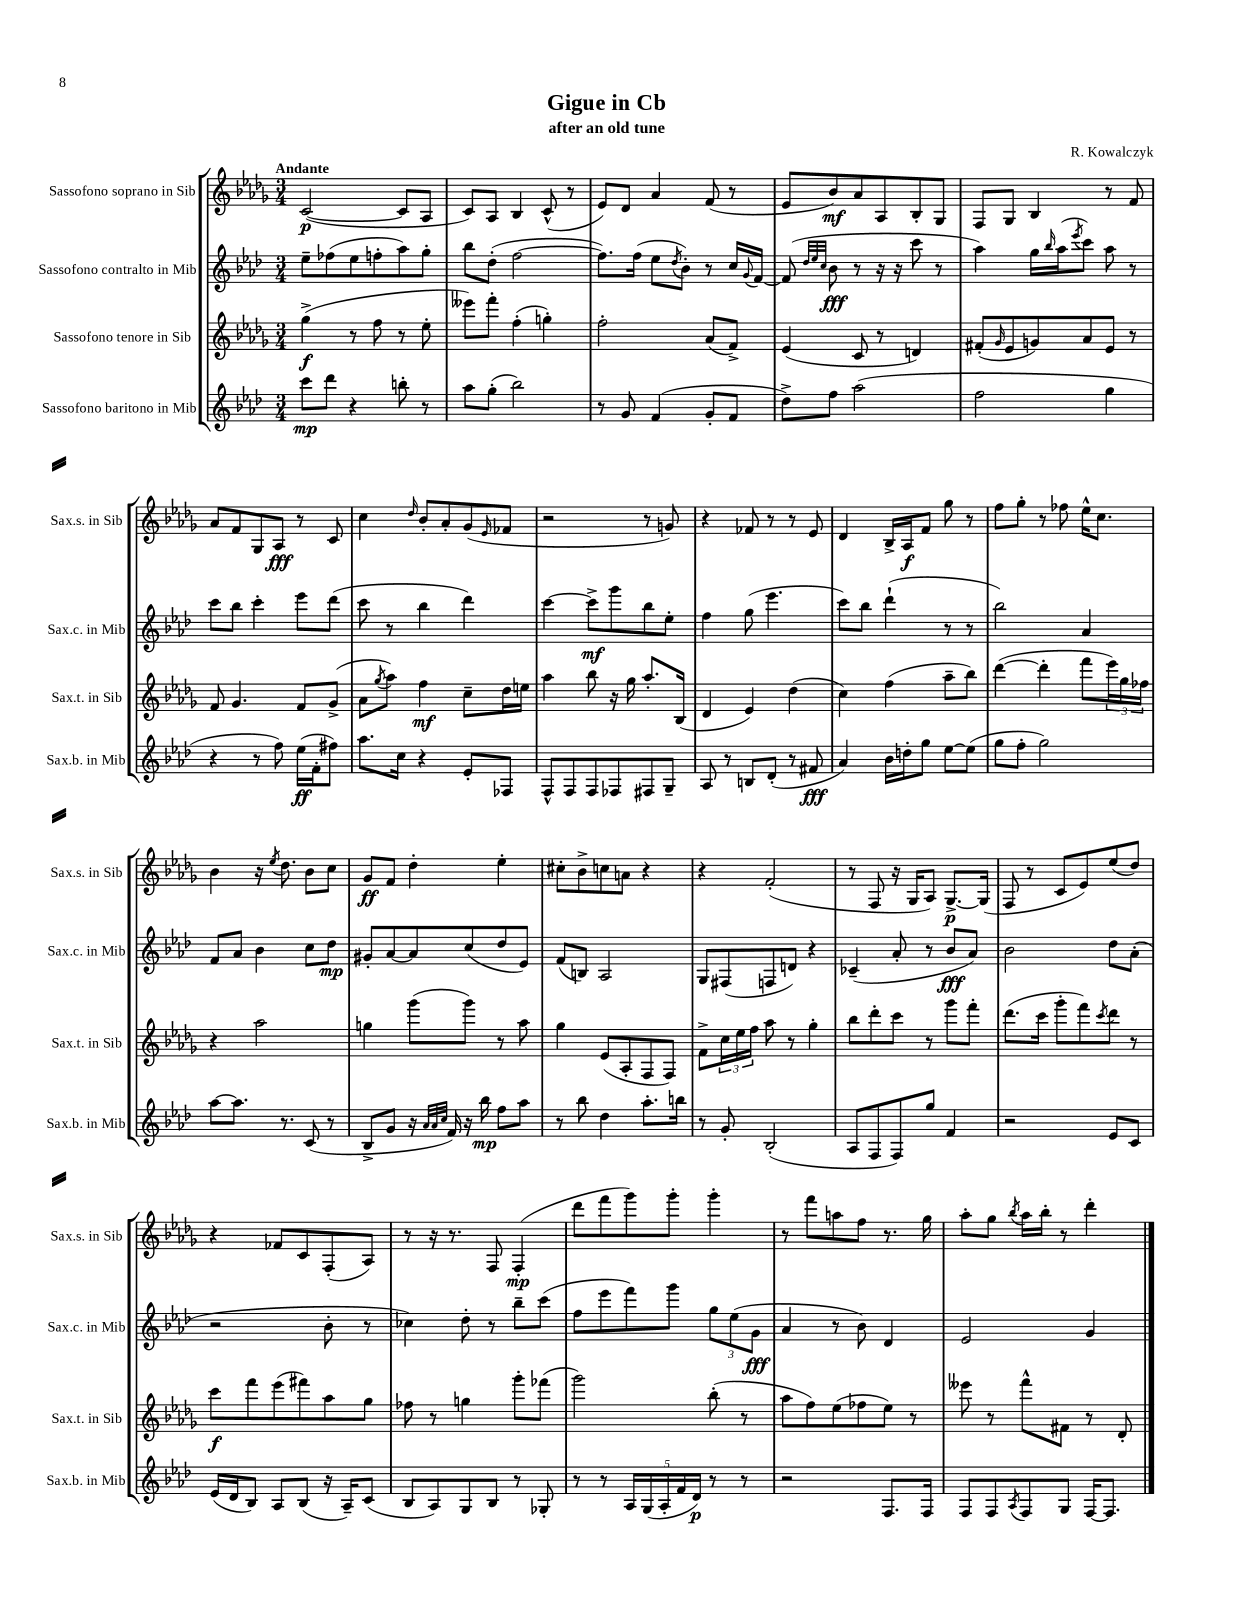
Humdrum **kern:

**kern	**kern	**kern	**kern
*staff4	*staff3	*staff2	*staff1
*clefG2	*clefG2	*clefG2	*clefG2
*k[b-e-a-d-]	*k[b-e-a-d-g-]	*k[b-e-a-d-]	*k[b-e-a-d-g-]
*M3/4	*M3/4	*M3/4	*M3/4
8ccc	(4gg-^	8ee-~	([2c
8ddd-	.	(8ff-	.
4r	8r	8ee-	.
.	8ff	8ff'	.
8bb'	8r	8aa-)	8c]
8r	8ee-'	8gg'	8A-
=	=	=	=
8aa-	8eee--)	8bb-	8c)
(8gg'	8fff'	(8dd-'	8A-
2bb-)	(4ff'	[2ff	4B-
.	4gg')	.	(8c^^
.	.	.	8r
=	=	=	=
8r	2ff'	8.ff])	8e-)
8g	.	.	8d-
.	.	(16ff	.
(4f	.	8ee-	4a-
.	.	8qdd-	.
.	.	8b-')	.
8g'	(8a-	8r	(8f
8f	8f^)	16cc	8r
.	.	8qqg	.
.	.	[16f	.
=	=	=	=
8dd-^)	(4e-	(8f]	8e-
.	.	32qqdd-	.
.	.	32qqee-	.
.	.	32qqcc	.
8ff	.	8b-	8b-)
(2aa-	8c	8r	8a-
.	8r	16r	8A-
.	.	16r	.
.	4d)	8ccc	8B-'
.	.	8r	8G-
=	=	=	=
2ff	(8f#'	4aa-)	8F
.	16qqg-	.	.
.	8e-	.	8G-
.	8g)	16gg	4B-
.	.	16qqbb-	.
.	.	(16aa-	.
.	.	8qeee-	.
.	8a-	8ccc)	.
4gg	8e-	8aa-	8r
.	8r	8r	8f
=	=	=	=
4r	8f	8ccc	8a-
.	4.g-	8bb-	8f
8r	.	4ccc'	8G-
8ff)	.	.	8A-
(16ee-	8f	8eee-	8r
16f'	.	.	.
8ff#)	(8g-^	(8ddd-	8c
=	=	=	=
8.aa-	8a-	8ccc	4cc
.	8qgg-	.	.
.	8aa-)	8r	.
16cc	.	.	.
.	.	.	16qqdd-
4r	4ff	4bb-	8b-'
.	.	.	8a-'
8e-'	8cc~	4ddd-)	(8g-
.	.	.	16qqe-
8F-	16dd-	.	8f-
.	16ee	.	.
=	=	=	=
8F^^	4aa-	[4ccc	2r
8F	.	.	.
8F	8bb-	8ccc^]	.
8F-	16r	8ggg	.
.	16gg-	.	.
8F#	8.aa-'	8bb-	8r
8G~	.	8ee-'	8g)
.	(16B-	.	.
=	=	=	=
8A-	4d-	4ff	4r
8r	.	.	.
8B	4e-)	(8gg	8f-
(8d-'	.	4.eee-	8r
8r	(4dd-	.	8r
8f#	.	.	8e-
=	=	=	=
4a-)	4cc)	8ccc)	4d-
.	.	8bb-	.
16b-	(4ff	(4ddd-`	16B-^
16dd'	.	.	16A-
8gg	.	.	8f
[8ee-	8aa-~	8r	8gg-
(8ee-]	8bb-)	8r	8r
=	=	=	=
8gg	([4ddd-	2bb-)	8ff
8ff'	.	.	8gg-'
2gg)	4ddd-']	.	8r
.	.	.	8ff-
.	8fff	4a-	16ee-^^
.	.	.	8.cc
.	24eee-)	.	.
.	24gg-	.	.
.	24ff-	.	.
=	=	=	=
[8aa-	4r	8f	4b-
8.aa-]	.	8a-	.
.	2aa-	4b-	16r
.	.	.	8qee-
8.r	.	.	8.dd-
(8c	.	8cc	8b-
8r	.	8dd-	8cc
=	=	=	=
8B-^	4gg	8g#'	8g-
8g	.	[8a-	8f
16r	(8ggg-	8a-]	4dd-'
32qqa-	.	.	.
32qqa-	.	.	.
32qqcc	.	.	.
16f)	.	.	.
16r	8ggg-)	(8cc	.
16bb-	.	.	.
8ff	8r	8dd-	4ee-'
8aa-	8aa-	8e-)	.
=	=	=	=
8r	4gg-	(8f	8cc#'
8bb-	.	8B)	8b-^
4dd-	(8e-	2A-	8cc
.	8A-'	.	8a
8.aa-'	8F	.	4r
.	8F)	.	.
16bb	.	.	.
=	=	=	=
8r	8f^	8G	4r
8g'	24cc	(8F#	.
.	24ee-	.	.
.	24ff	.	.
(2B-'	8aa-	8F	(2f'
.	8r	8d)	.
.	4gg-'	4r	.
=	=	=	=
8A-	8bb-	(4c-~	8r
8F	8ddd-'	.	8F
8F)	8ccc	8a-'	16r
.	.	.	16G-
8gg	8r	8r	8A-)
4f	8ggg-	8b-	[8.G-^
.	8fff'	8a-)	.
.	.	.	(16G-]
=	=	=	=
2r	(8.ddd-	2b-	8F
.	.	.	8r
.	16ccc	.	.
.	8ggg-'	.	8c
.	8fff)	.	8e-)
.	8qccc	.	.
8e-	8ddd-	8dd-	(8ee-
8c	8r	(8a-'	8dd-)
=	=	=	=
(16e-	8ccc	2r	4r
16d-	.	.	.
8B-)	8fff	.	.
8A-	(8eee-	.	8f-
(8B-	8fff#)	.	8c
16r	8aa-	8b-'	(8F'
16A-~)	.	.	.
(8c	8gg-	8r	8A-)
=	=	=	=
8B-	8ff-	4cc-)	8r
8A-)	8r	.	16r
.	.	.	8.r
8G	4gg	8dd-'	.
8B-	.	8r	8F
8r	8ggg-'	8bb-~	(4F'
8G-'	(8fff-	(8ccc	.
=	=	=	=
8r	2ggg-)	8ff	8ddd-
8r	.	8eee-	8fff
20A-	.	8fff)	8ggg-)
(20G	.	.	.
20A-'	.	.	.
.	.	8ggg	8ggg-'
20f	.	.	.
20d-)	.	.	.
8r	(8bb-'	12gg	4ggg-'
.	.	(12ee-	.
8r	8r	.	.
.	.	12g	.
=	=	=	=
2r	8aa-	4a-	8r
.	8ff)	.	8fff
.	(8ee-	8r	8aa
.	8ff-	8b-)	8ff
8.F	8ee-)	4d-	8.r
.	8r	.	.
16F	.	.	16gg-
=	=	=	=
8F	8eee--	2e-	8aa-'
8F	8r	.	8gg-
8qA-	.	.	8qbb-
8F	8fff^^	.	16aa-
.	.	.	16bb-'
8G	8f#	.	8r
[16F	8r	4g	4ddd-'
8.F]	.	.	.
.	8d-'	.	.
==	==	==	==
*-	*-	*-	*-
